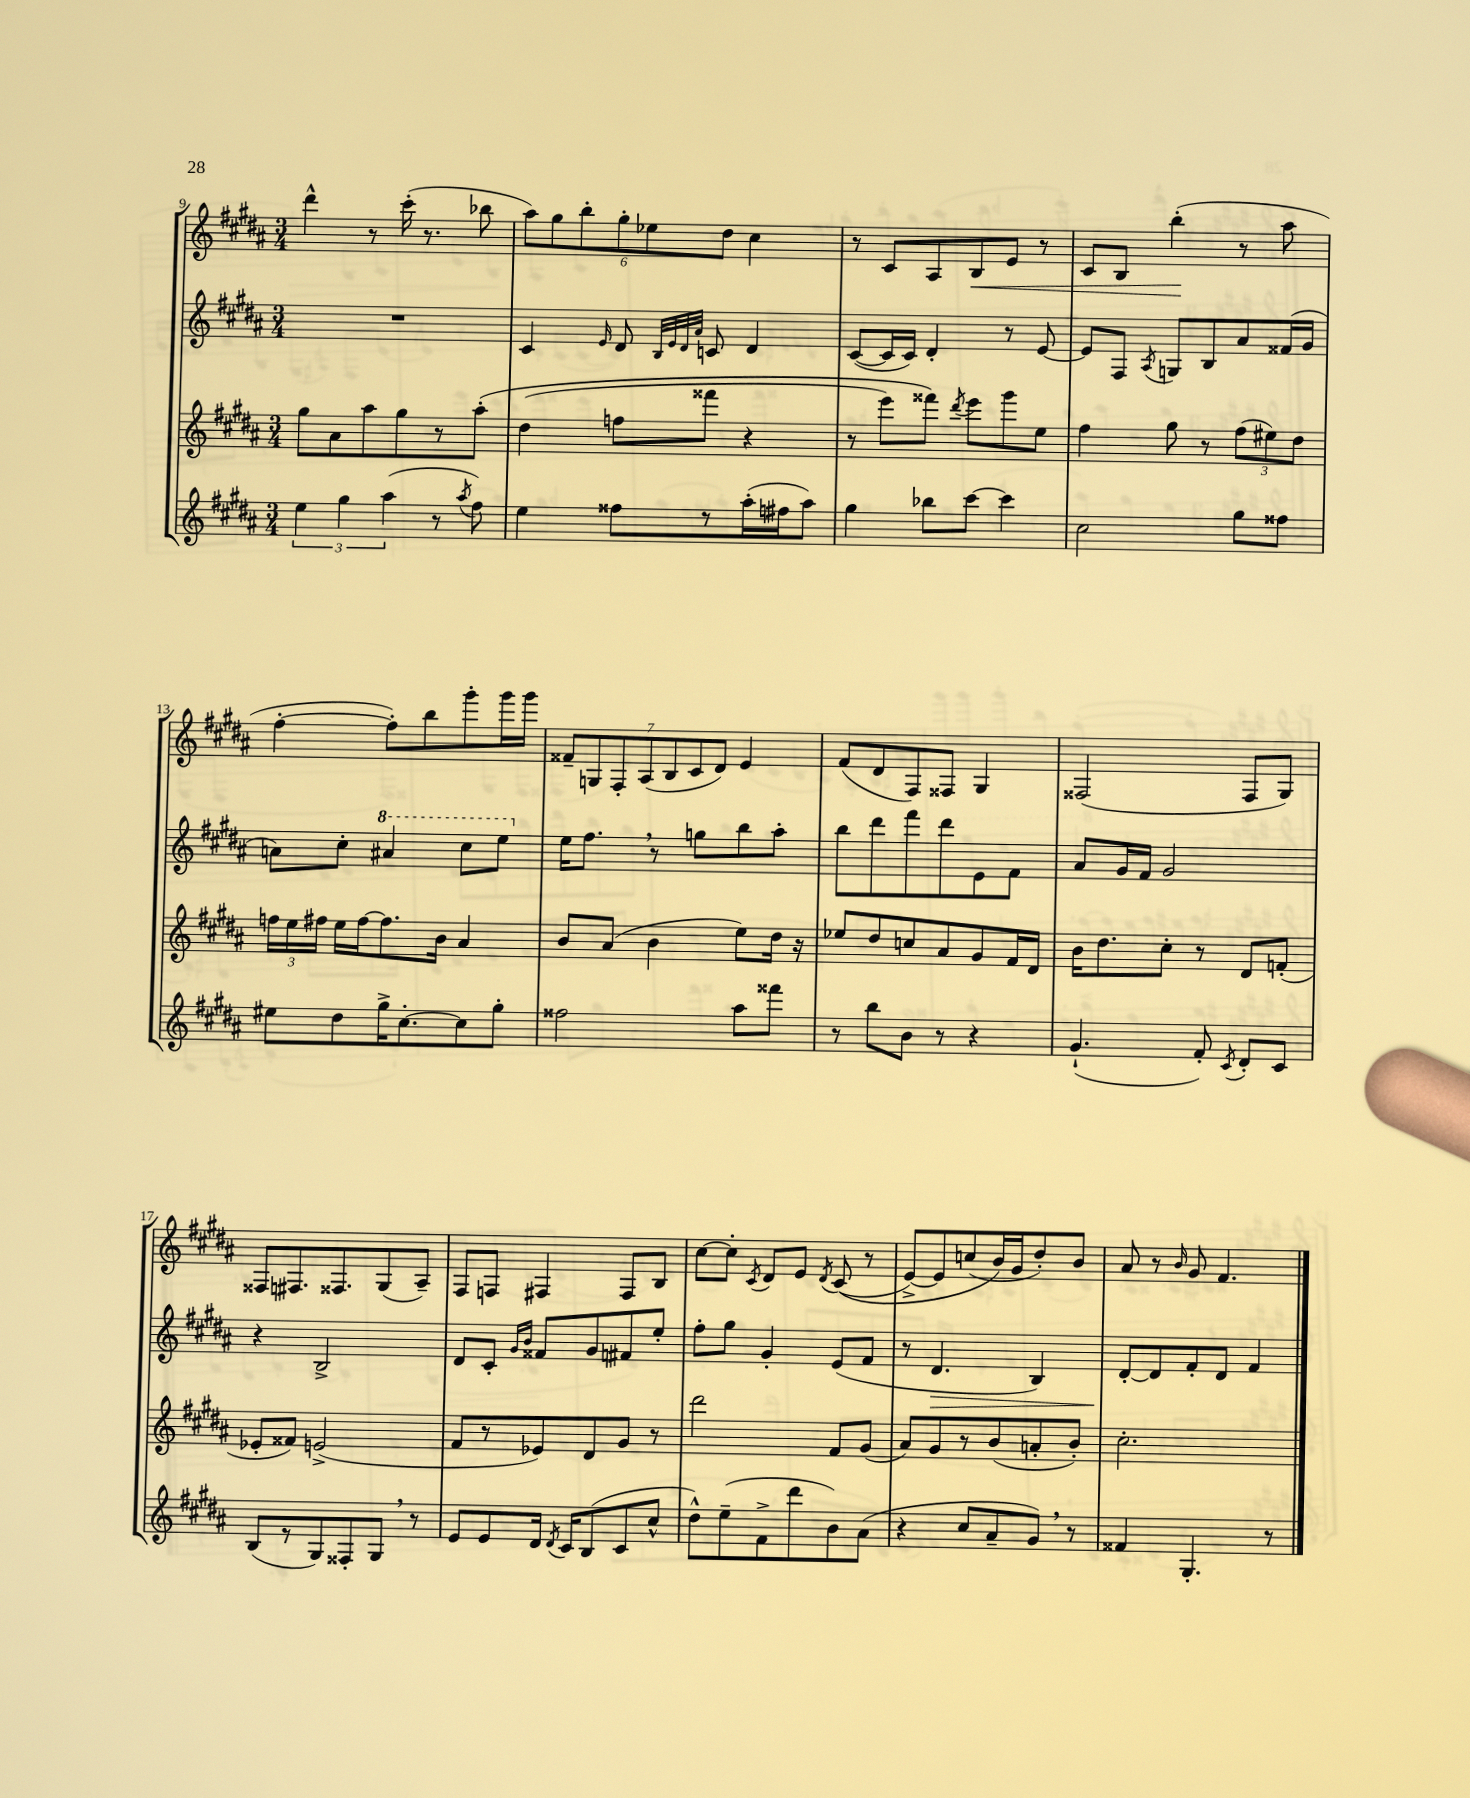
<<
\new StaffGroup <<
\new Staff = "s0" {
    \clef treble \key b \major \numericTimeSignature \time 3/4
    \autoBeamOff dis'''4-^ r8 cis'''16-.( r8. bes''8 |
    \tuplet 6/4 { ais''8[) gis''8 b''8-. gis''8-. ees''8 dis''8] } cis''4 |
    r8 cis'8[ ais8 b8\< e'8] r8 |
    cis'8[ b8] b''4-.\!( r8 ais''8 |
    fis''4~-. fis''8[-.) b''8 gis'''8-. gis'''16 gis'''16] |
    \tuplet 7/4 { fisis'8[-- g8 fis8-. ais8( b8 cis'8 dis'8]) } e'4 |
    fis'8[( dis'8 fis8) fisis8] gis4 |
    fisis2( fisis8[ gis8]) |
    fisis8[ fis8. fisis8. gis8( ais8]--) |
    fis8[ f8] fis4 fis8[ b8] |
    cis''8[~ cis''8]-. \acciaccatura { cis'8 } dis'8[ e'8] \acciaccatura { dis'8 } cis'8(\( r8 |
    e'8[~->) e'8 c''8( b'16\) gis'16 dis''8-.) b'8] |
    ais'8 r8 \grace { b'16 } gis'8 fis'4. \bar "|." |
}
\new Staff = "s1" {
    \clef treble \key b \major \numericTimeSignature \time 3/4
    \autoBeamOff R2. |
    cis'4 \grace { e'16 } dis'8 \grace { b32[ e'32 dis'32 ais'32] } c'8 dis'4 |
    cis'8[~( cis'16 cis'16]) dis'4-. r8 e'8~ |
    e'8[ fis8] \acciaccatura { ais8 } g8[ b8 ais'8 fisis'16( gis'16] |
    a'8[) cis''8]-. \ottava #1 ais''!4 cis'''8[ e'''8] \ottava #0 |
    e''16[ fis''8.] \breathe r8 g''8[ b''8 ais''8]-. |
    b''8[ dis'''8 fis'''8 dis'''8 e'8 fis'8] |
    ais'8[ gis'16 fis'16] gis'2 |
    r4 b2-> |
    dis'8[ cis'8]-. \grace { gis'16[ b'16] } fisis'8[ gis'8 fis'8 e''8]-. |
    fis''8[-. gis''8] gis'4-. e'8[( fis'8] |
    r8 dis'4.\> b4) |
    dis'8[~-.\! dis'8 fis'8-. dis'8] fis'4 \bar "|." |
}
\new Staff = "s2" {
    \clef treble \key b \major \numericTimeSignature \time 3/4
    \autoBeamOff gis''8[ ais'8 ais''8 gis''8 r8 ais''8]-.\( |
    dis''4( f''8[ fisis'''8] r4 |
    r8 e'''8[) fisis'''8]\) \acciaccatura { dis'''8 } e'''8[ gis'''8 e''8] |
    fis''4 gis''8 r8 \tuplet 3/2 { fis''8[( eis''8) dis''8] } |
    \tuplet 3/2 { f''16[ e''16 fis''16] } e''16[ fis''16~ fis''8. b'16] ais'4 |
    b'8[ ais'8]( b'4 e''8[) dis''16] r16 |
    ees''8[ dis''8 c''8 ais'8 gis'8 fis'16 dis'16] |
    b'16[ dis''8. cis''8]-. r8 dis'8[ f'8]-.( |
    ees'8[-. fisis'8]) e'2->( |
    fis'8[ r8 ees'8) dis'8 gis'8] r8 |
    dis'''2 fis'8[ gis'8]( |
    ais'8[) gis'8 r8 b'8( a'8-. b'8]-.) |
    cis''2.-. \bar "|." |
}
\new Staff = "s3" {
    \clef treble \key b \major \numericTimeSignature \time 3/4
    \autoBeamOff \tuplet 3/2 { e''4 gis''4 ais''4( } r8 \acciaccatura { ais''8 } fis''8) |
    e''4 fisis''8[ r8 ais''16-.( fis''16 ais''8]) |
    gis''4 bes''8[ cis'''8]~ cis'''4 |
    cis''2 gis''8[ fisis''8] |
    eis''8[ dis''8 gis''16-> cis''8.~-. cis''8 gis''8]-. |
    fisis''2 ais''8[ fisis'''8] |
    r8 b''8[ b'8] r8 r4 |
    gis'4.-!( fis'8-.) \acciaccatura { cis'8 } dis'8[-. cis'8] |
    b8[( r8 gis8) fisis8-. gis8] \breathe r8 |
    e'8[ e'8 dis'16] \acciaccatura { dis'8 } cis'16[ b8( cis'8 cis''8]-^ |
    dis''8[-^) e''8--( fis'8-> dis'''8 b'8) ais'8]( |
    r4 cis''8[ ais'8-- gis'8]) \breathe r8 |
    fisis'4 gis4.-. r8 \bar "|." |
}
>>
>>
\layout { \context { \Score currentBarNumber = #9 } }
